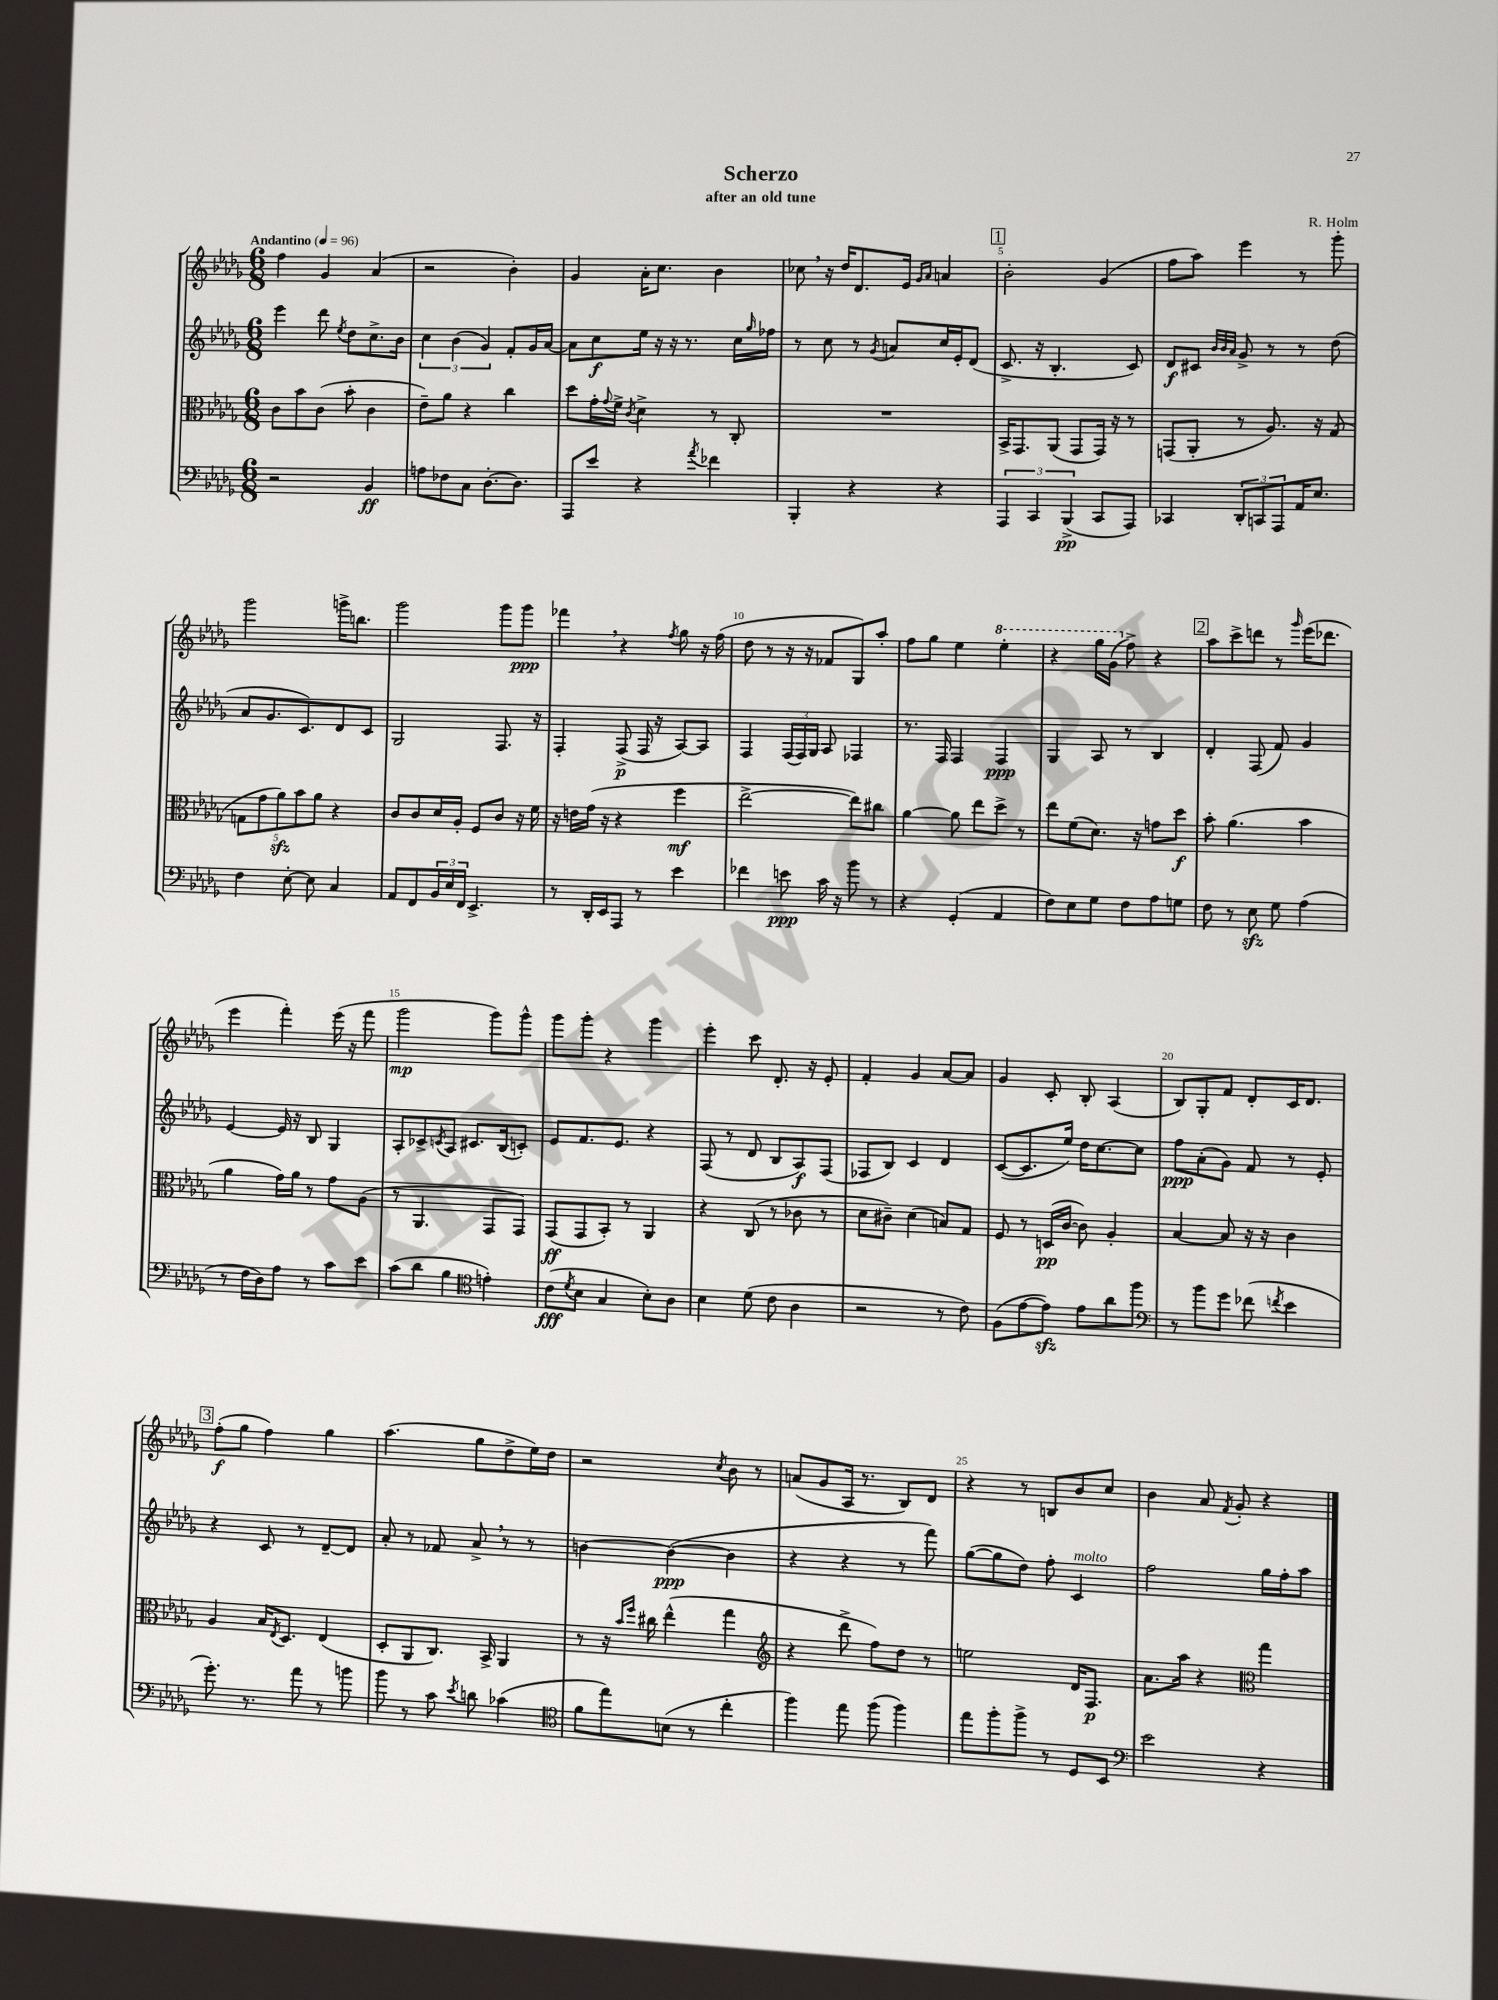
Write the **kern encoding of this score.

**kern	**kern	**kern	**kern
*staff4	*staff3	*staff2	*staff1
*clefF4	*clefC3	*clefG2	*clefG2
*k[b-e-a-d-g-]	*k[b-e-a-d-g-]	*k[b-e-a-d-g-]	*k[b-e-a-d-g-]
*M6/8	*M6/8	*M6/8	*M6/8
*MM96	*MM96	*MM96	*MM96
2r	8c	4eee-	4ff
.	8b-	.	.
.	(8c	8ddd-	4g-
.	.	8qee-	.
.	8b-'	8dd-	.
4BB-	4c	8.cc^	(4a-
.	.	16b-	.
=	=	=	=
8A	8e-~)	6cc	2r
8F-	8a-	.	.
.	.	(6b-	.
8C	4r	.	.
.	.	6g-)	.
[8.D-'	.	.	.
.	4cc	8f'	4b-')
8.D-]	.	.	.
.	.	16g-	.
.	.	[16a-	.
=	=	=	=
8AAA-	8dd-	8a-]	4g-
8e-	16g-'	8cc	.
.	8qqg-	.	.
.	16f^	.	.
.	8qc	.	.
4r	4d-^	16ee-	16a-'
.	.	16r	8.cc
.	.	16r	.
.	.	8.r	.
8qa-	.	.	.
4f-	8r	.	4b-
.	8C'	16cc	.
.	.	16qqgg-	.
.	.	16ff-	.
=	=	=	=
4BBB-'	2.r	8r	8cc-
.	.	8cc	16r
.	.	.	16dd-
4r	.	8r	8.d-
.	.	8qg-	.
.	.	8a	.
.	.	.	16e-
.	.	.	16qqg-
.	.	.	16qqa-
4r	.	16cc	4a
.	.	16e-'	.
.	.	(8d-	.
=	=	=	=
6AAA-	16BB-^	8.c^	2b-'
.	8.GG-	.	.
6CC	.	.	.
.	.	16r	.
.	(8AA-	4.B-'	.
(6BBB-^	.	.	.
.	8GG-	.	.
8CC	16GG-)	.	(4g-
.	16r	.	.
8AAA-)	8r	8c)	.
=	=	=	=
4CC-	(8GG	8d-	8ff
.	8AA-'	8c#	8aa-)
.	.	32qqb-	.
.	.	32qqb-	.
.	.	32qqa-	.
12DD-'	8r	8g-^	4eee-
12CC	.	.	.
.	8.A-)	8r	.
12AAA-	.	.	.
16AA-	.	8r	8r
8.E-	16r	.	.
.	(8G-	(8dd-	8ggg-'
=	=	=	=
4F	10G	8a-	2ggg-
.	10g-	.	.
.	.	8.g-	.
.	10a-)	.	.
[8E-'	.	.	.
.	10b-	.	.
.	.	8.c)	.
8E-]	.	.	.
.	10a-	.	.
4C	4r	8d-	16ggg^
.	.	.	8.bb
.	.	8c	.
=	=	=	=
8AA-	8c	2G-	2ggg-
8FF	8c	.	.
24BB-	16d-	.	.
24E-	.	.	.
.	16A-'	.	.
24FF	.	.	.
4.EE-^	8F	.	.
.	8c	8.F	8ggg-
.	16r	.	8ggg-
.	16f	16r	.
=	=	=	=
8r	16r	4F'	4fff-
.	16e	.	.
16DD-'	(16g-	.	.
16EE-	16r	.	.
8AAA-	4r	(8F^	4r
8r	.	16F	.
.	.	16r	.
.	.	.	8qff
4e-	4ff	[8A-)	8gg-
.	.	8A-]	16r
.	.	.	(16ff
=	=	=	=
4f-	[2ee-^	4F	8dd-
.	.	.	8r
8e	.	(24F	16r
.	.	24F)	.
.	.	.	16r
.	.	24G-	.
16c	.	8A-	8f-
16r	.	.	.
8b-	8ee-])	4F-	8G-)
8r	8cc#	.	8aa-'
=	=	=	=
4r	[4a-	8.r	8ff
.	.	.	8gg-
.	.	16F	.
(4GG-'	8a-]	4F	4ee-
.	8ee-	.	.
4AA-	8dd-^	4F	4eee-'
.	8r	.	.
=	=	=	=
8F)	8ee-	4G-	4r
8E-	(8f	.	.
8G-	8.d-)	8A-	16ggg-
.	.	.	(16gg-
8F	.	8r	8ff^)
.	16r	.	.
8A-	8g	4B-	4r
8G	8dd-	.	.
=	=	=	=
8F	8b-'	4d-'	8aa-
8r	(4.a-	.	8ccc^
8E-	.	(8F	8ddd
8G-	.	8f)	8r
.	.	.	16qqggg-
(4A-	4b-	4g-	(16eee-
.	.	.	8.ddd-
=	=	=	=
8r	4a-	[4e-	4eee-
16F	.	.	.
16D-)	.	.	.
8A-	16g-)	16e-]	4fff')
.	16a-	16r	.
8r	8r	8B-	.
8c	8g-	4G-	(16eee-
.	.	.	16r
8e-	(8A-	.	8fff
=	=	=	=
(8c	8r	8A-'	2ggg-
8d-	4.AA-	8c-^	.
.	.	8qc	.
4B-	.	8A-	.
.	.	8.c#	.
*clefC4	*	*	*
4e')	8GG-	.	8ggg-)
.	.	(16B-	.
.	8GG-)	8c')	8ggg-^^
=	=	=	=
(8c	(8GG-	8e-	8ggg-
8qd-	.	.	.
8B-	8GG-	8.f	8ggg-'
4G-	8BB-')	.	4r
.	.	8.e-	.
.	8r	.	.
8B-')	4AA-	4r	4ggg-
8A-	.	.	.
=	=	=	=
4B-	4r	(8F	4eee-'
.	.	8r	.
(8d-	(8C	8d-	8ccc
8c	8r	8B-	8.d-'
4A-	8c-	8A-)	.
.	.	.	16r
.	8r	(8F	8e-'
=	=	=	=
2r	8d-	8F-	4f'
.	8c#~)	8B-)	.
.	(4d-	4c	4g-
8r	8B)	4d-	[8a-
8c)	8G-	.	8a-]
=	=	=	=
(8F	8F	([8c	4g-
[8e-	8r	8.c]	.
8e-])	(16D	.	8c'
.	[16c	16ee-)	.
8e-	8c])	16dd-	8B-'
.	.	[8.cc	.
8a-	4A-'	.	(4A-
8ff	.	8cc]	.
=	=	=	=
*clefF4	*	*	*
8r	[4B-	8ff	8B-)
8b-	.	(8a-'	8G-'
8g-	8B-]	8g-)	8f
(8f-	16r	8f	8d-'
.	16r	.	.
8qf	.	.	.
4e-	4c	8r	16c
.	.	.	8.d-
.	.	8e-'	.
=	=	=	=
8.g-')	4A-	4r	(8ff'
.	.	.	8gg-
8.r	.	.	.
.	16B-	8c	4ff)
.	8qE-	.	.
.	8.D-	.	.
8a-	.	8r	.
8r	(4E-	[8d-~	4gg-
8b	.	8d-]	.
=	=	=	=
8b-	8D-'	8a-'	(4.aa-
8r	8AA-	8r	.
8c	8.C)	8f-	.
8qe-	.	.	.
8d	.	8a-^	8gg-
.	16BB-^	.	.
(4c-	4AA-	8r	8dd-^
.	.	8r	16ee-)
.	.	.	16dd-
=	=	=	=
*clefC4	*	*	*
8f	8r	[4b	2r
8ee-)	16r	.	.
.	16qqb-	.	.
.	16qqff	.	.
.	16cc#	.	.
(8B	(4ee-^^	(4b_	.
8r	.	.	.
.	.	.	8qcc
4cc'	4gg-	4b]	8b-
.	.	.	8r
=	=	=	=
*	*clefG2	*	*
4ff)	4r	4r	(8a
.	.	.	8g-
8ee-	8ddd-^	4r	16A-
.	.	.	8.r
(8ff	8ff)	.	.
4ff)	8dd-	8r	8B-)
.	8r	8fff)	8d-
=	=	=	=
8ee-	2ee	([8gg-	4r
8ff'	.	8gg-]	.
8ff^	.	8dd-)	8r
8r	.	8ff'	8B
8D-	16d-	4c	8b-
.	8.F	.	.
8BB-	.	.	8cc
=	=	=	=
*clefF4	*	*	*
2e-	8.a-	2ff	4b-
.	16aa-	.	.
.	4r	.	8a-
.	.	.	8qf
.	.	.	8g-'
*	*clefC3	*	*
4r	4gg-	16gg-	4r
.	.	16ff'	.
.	.	8aa-	.
==	==	==	==
*-	*-	*-	*-
